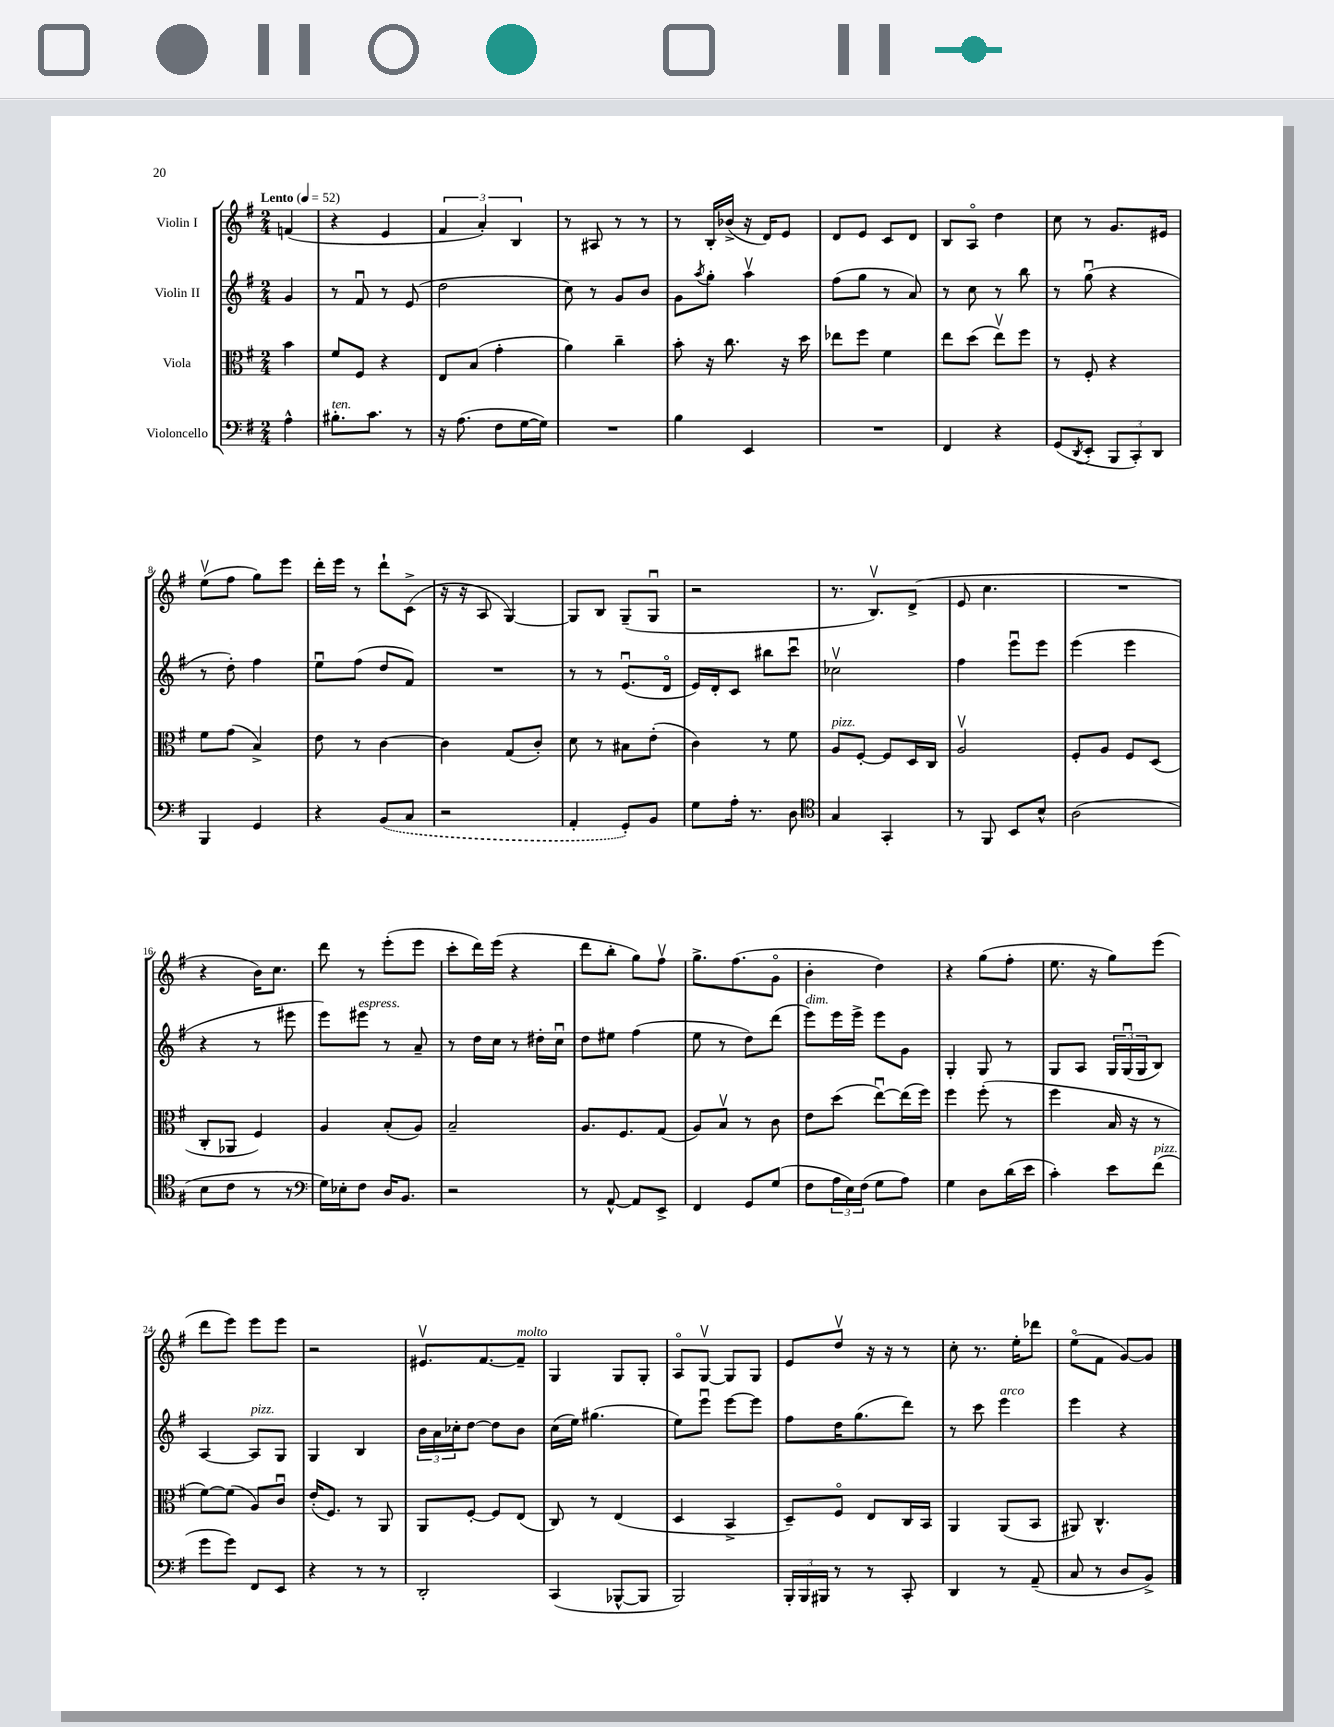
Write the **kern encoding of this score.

**kern	**kern	**kern	**kern
*staff4	*staff3	*staff2	*staff1
*clefF4	*clefC3	*clefG2	*clefG2
*k[f#]	*k[f#]	*k[f#]	*k[f#]
*M2/4	*M2/4	*M2/4	*M2/4
*MM52	*MM52	*MM52	*MM52
4A^^\	4b\	4g/	(4f/
=	=	=	=
8.B#'\L	8f#/L	8r	4r
.	8F#/J	8f#u/	.
8.c\J	.	.	.
.	4r	8r	4e/
8r	.	(8e/	.
=	=	=	=
16r	8E/L	2dd\	6f#/
(8.A\	.	.	.
.	(8B/J	.	.
.	.	.	6a'/)
8F#\L	4g'\	.	.
.	.	.	6B/
[16G\L	.	.	.
16G\]JJ)	.	.	.
=	=	=	=
2r	4a\)	8cc\)	8r
.	.	8r	8A#/
.	4cc~\	8g/L	8r
.	.	8b/J	8r
=	=	=	=
4B\	8b'\	8g\L	8r
.	.	8qaa/	.
.	16r	8gg'\J	16B'/LL
.	8.cc\	.	(16b-^/JJ
4EE/	.	4aav\	16r
.	.	.	16d/LK)
.	16r	.	8e/J
.	16dd\	.	.
=	=	=	=
2r	8ee-\L	(8ff#\L	8d/L
.	8ff#\J	8gg\J	8e/J
.	4f#\	8r	8c/L
.	.	8a/)	8d/J
=	=	=	=
4FF#/	8ee\L	8r	8B/L
.	(8dd\J	8cc\	8Ao/J
4r	8eev\L)	8r	4dd\
.	8ff#\J	8bb\	.
=	=	=	=
(8GG/L	8r	8r	8cc\
8qDD/	.	.	.
8EE'/J	8F#'/	(8ggu\	8r
12BBB/L	4r	4r	8.g/L
12CC'/)	.	.	.
12DD/J	.	.	.
.	.	.	16e#/Jk
=	=	=	=
4BBB/	8f#\L	8r	(8eev\L
.	(8g\J	8dd'\)	8ff#\J
4GG/	4B^/)	4ff#\	8gg\L)
.	.	.	8eee\J
=	=	=	=
4r	8e\	8eeu\L	16ddd'\LL
.	.	.	16eee\JJ
.	8r	(8ff#\J	8r
(8BB/L	[4c\	8dd/L	8ddd`\L
8C/J	.	8f#/J)	(8c^\J
=	=	=	=
2r	4c\]	2r	16r
.	.	.	16r
.	.	.	8A/
.	(8G/L	.	[4G/)
.	8c'/J)	.	.
=	=	=	=
4AA'/	8d\	8r	8G/]L
.	8r	8r	8B/J
8GG'/L)	8B#\L	(8.eu/L	(8G~/L
8BB/J	(8e'\J	.	8Gu/J
.	.	16do/Jk	.
=	=	=	=
8G\L	4c\)	16e/LL)	2r
.	.	16d'/J	.
16A'\Jk	.	8c/J	.
8.r	.	.	.
.	8r	8bb#\L	.
8D\	8f#\	8cccu\J	.
=	=	=	=
*clefC4	*	*	*
4G/	8A/L	2cc-v\	8.r
.	[8F#'/J	.	.
.	.	.	8.Bv/L)
4GG'/	8F#/]L	.	.
.	16D/L	.	(8d^/J
.	16C/JJ	.	.
=	=	=	=
8r	2Av/	4ff#\	8e/
8FF#/	.	.	4.cc\
8BB/L	.	8eeeu\L	.
8B^^/J	.	8eee\J	.
=	=	=	=
(2A\	8F#'/L	(4eee\	2r
.	8A/J	.	.
.	8F#/L	4eee\	.
.	(8D/J	.	.
=	=	=	=
8B\L	8C'/L	4r	4r
8c\J	8AA-/J	.	.
8r	4F#/)	8r	16b\LK)
.	.	.	8.cc\J
8r	.	8eee#\	.
=	=	=	=
*clefF4	*	*	*
16G\LL)	4A/	8eee\L)	8ddd\
16E-'\J	.	.	.
8F#\J	.	8eee#\J	8r
16D/LK	(8B'/L	8r	(8eee'\L
8.BB/J	.	.	.
.	8A/J)	8a~/	8eee\J
=	=	=	=
2r	2B~/	8r	8ccc'\L
.	.	16dd\LL	16ddd\L)
.	.	16cc\JJ	(16eee\JJ
.	.	8r	4r
.	.	16dd#'\LL	.
.	.	16ccu\JJ	.
=	=	=	=
8r	8.A/L	8dd\L	8ddd\L
[8AA^^/	.	8ee#\J	8bb'\J
.	8.F#/	.	.
8AA/]L	.	(4ff#\	8gg\L)
8EE^/J	(8G/J	.	8ff#v\J
=	=	=	=
4FF#/	8A/L)	8ee\	8.gg^\L
.	8Bv/J	8r	.
.	.	.	(8.ff#\
8GG/L	8r	8dd\L)	.
(8G/J	8c\	(8ddd\J	8go\J
=	=	=	=
8F#\L	8e\L	8eee\L)	4b'\
24A\L	(8dd\J	16eee\L	.
24E\)	.	.	.
.	.	16eee^\JJ	.
(24F#\JJ	.	.	.
8G\L	[8eeu\L)	8eee\L	4dd\)
8A\J)	(16ee\]L	8g\J	.
.	16ff#\JJ)	.	.
=	=	=	=
4G\	4ff#\	4G'/	4r
8D\L	(8ff#'\	8G/	(8gg\L
(16d\L	8r	8r	8ff#'\J
16e\JJ	.	.	.
=	=	=	=
4c'\)	4ff#\	8G/L	8.ee\
.	.	8A/J	.
.	.	.	16r
8e\L	16B/	24G/LL	8gg\L)
.	.	(24Gu/	.
.	16r	.	.
.	.	24G/J	.
(8f#\J	8r	8B/J)	(8eee\J
=	=	=	=
8g\L	[8f#\L)	[4A/	8ddd\L
8g\J)	(8f#\]J	.	8eee\J)
8FF#/L	8A/L)	8A/]L	8eee\L
8EE/J	8cu/J	8G/J	8eee\J
=	=	=	=
4r	(16e'/LK	4G/	2r
.	8.F#/J)	.	.
8r	8r	4B/	.
8r	8AA/	.	.
=	=	=	=
2DD'/	8AA/L	24b\LL	8.e#v/L
.	.	24a\	.
.	.	24cc-'\J	.
.	[8F#'/J	[8dd\J	.
.	.	.	[8.f#/
.	8F#/]L	8dd\]L	.
.	(8E/J	8b\J	8f#~/]J
=	=	=	=
(4CC/	8C/)	(16cc\LL	4G/
.	.	16ee\JJ)	.
.	8r	(4.gg#\	.
[8BBB-^^/L	(4E/	.	8G/L
8BBB-/]J	.	.	8G'/J
=	=	=	=
2BBB/)	4D/	8ee\L)	8Ao/L
.	.	8eeeu\J	[8Gv/J
.	4BB^/	[8eee\L	8G/]L
.	.	8eee\]J	8G/J
=	=	=	=
24BBB'/LL	8D~/L)	8ff#\L	8e/L
24BBB/	.	.	.
24BBB#/JJ	.	.	.
8r	8F#o/J	16dd\K	8ddv/J
.	.	(8.gg\	.
8r	8E/L	.	16r
.	.	.	16r
8CC'/	16C/L	8ddd\J)	8r
.	16BB/JJ	.	.
=	=	=	=
4DD/	4AA/	8r	8cc'\
.	.	8ccc\	8.r
8r	(8AA/L	4eee\	.
.	.	.	16ee'\LK
(8AA~/	8BB/J	.	8ddd-\J
=	=	=	=
8C/	8AA#/)	4eee\	(8eeo\L
8r	4.C^^/	.	8f#\J
8D/L	.	4r	[8g/L)
8BB^/J)	.	.	8g/]J
==	==	==	==
*-	*-	*-	*-
